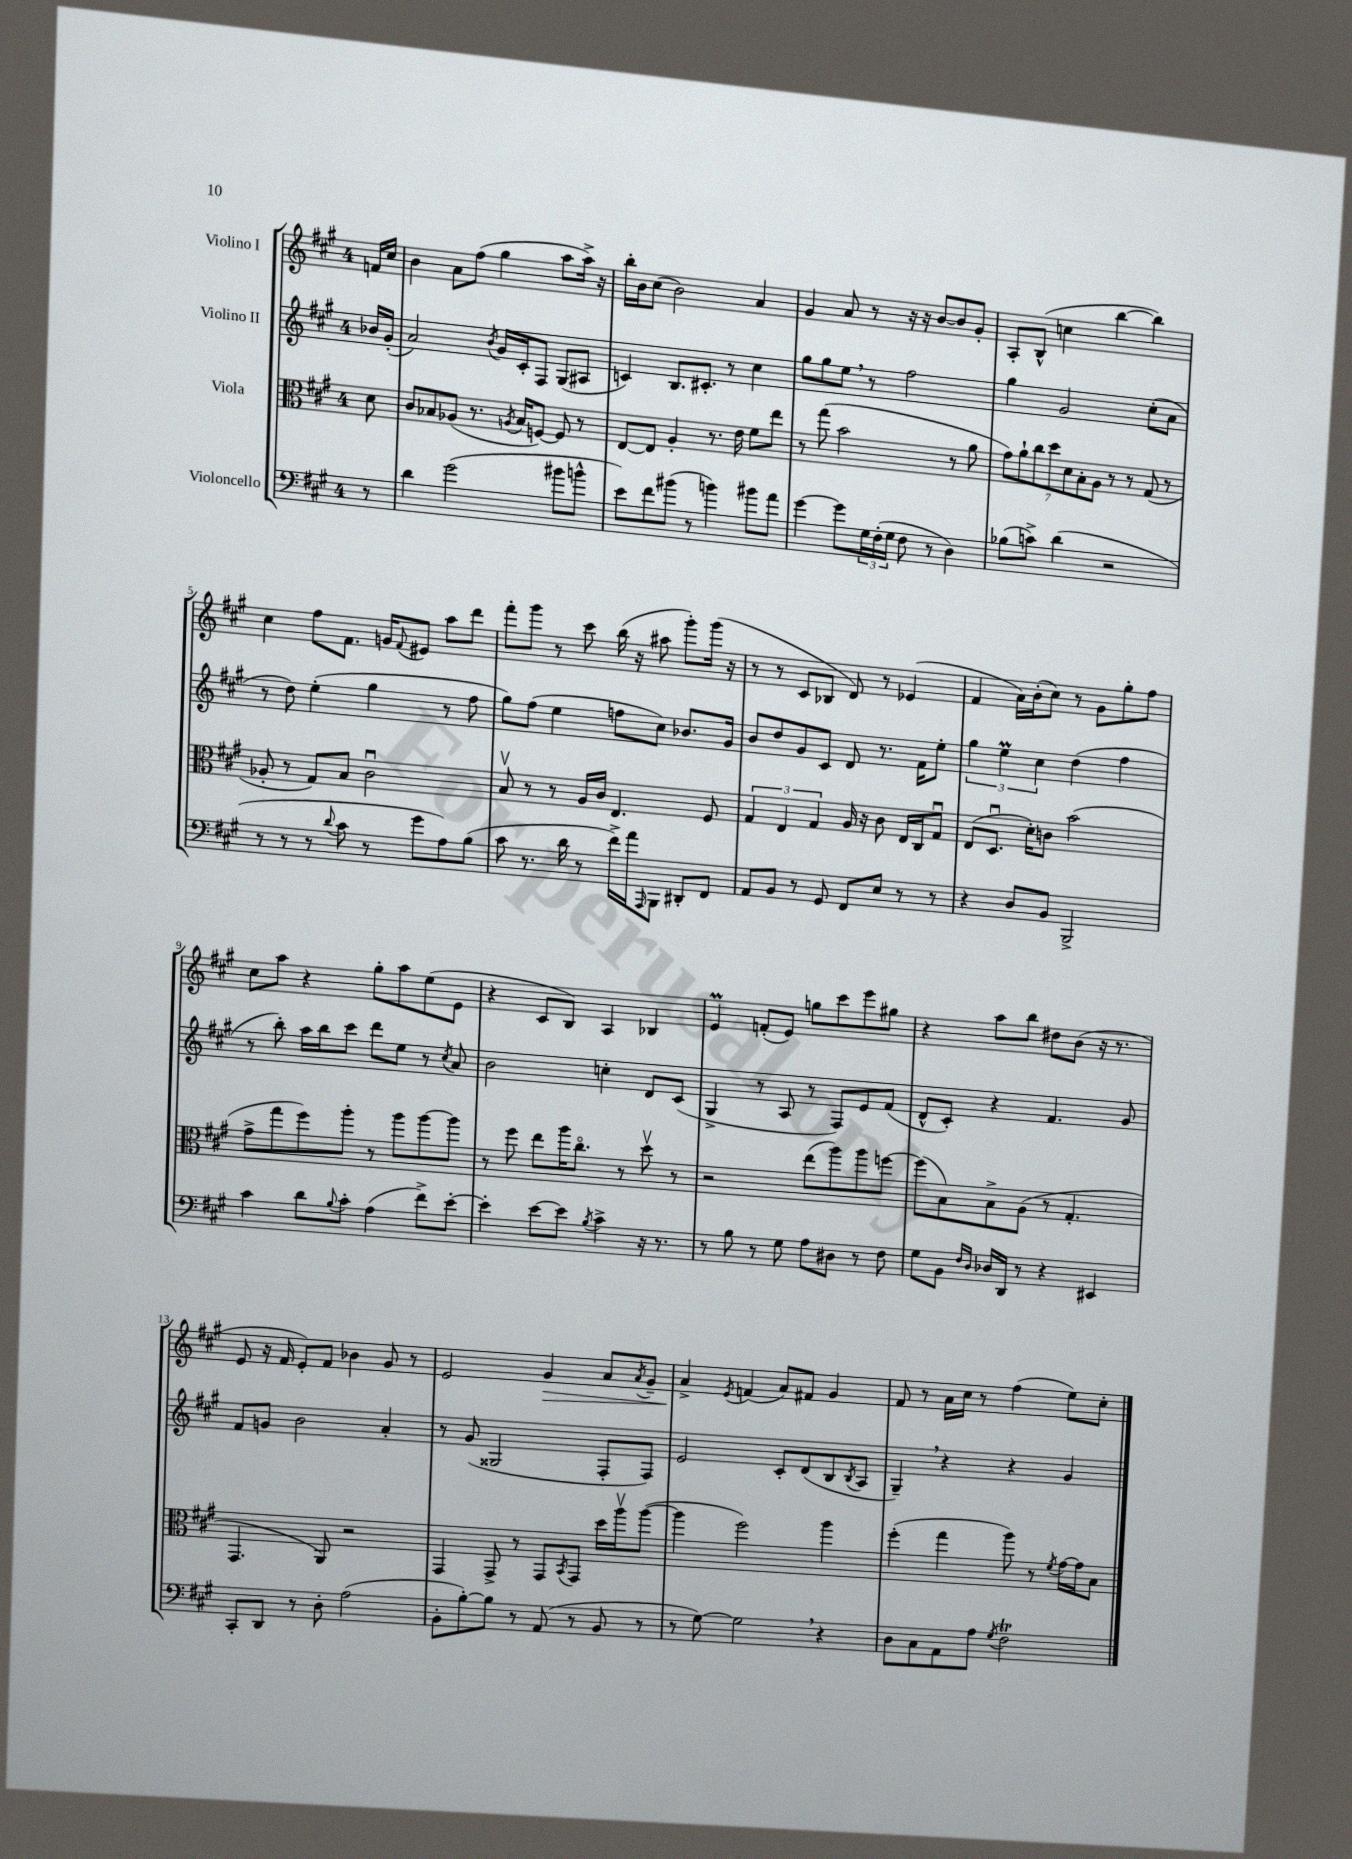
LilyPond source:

<<
\new StaffGroup <<
\new Staff = "s0" \with { instrumentName = "Violino I" } {
    \clef treble \key a \major \once \override Staff.TimeSignature.style = #'single-digit \time 4/4 \partial 8
    f'16 cis''16 |
    b'4 a'8 fis''8( gis''4 a''8 a''16->) r16 |
    b''16-. b'16 cis''8( b'2) a'4 |
    gis'4 a'8 r8 r16 r16 b'8~ b'8 gis'8-. |
    a8-. b8-^( c''4 b''4~ b''4) |
    cis''4 fis''8 fis'8. g'16 \appoggiatura { fis'8 } eis'8 a''8 d'''8 |
    fis'''8-. gis'''8 r8 cis'''8 b''16( r16 ais''8 gis'''8-.) gis'''16( r16 |
    r8 r8 cis'8 bes8 d'8) r8 ees'4( |
    fis'4 a'16) b'16-.( cis''8) r8 gis'8 gis''8-. fis''8 |
    cis''8 a''8 r4 gis''8-. a''8 e''8( e'8 |
    r4 cis'8 b8) a4 bes4 |
    e'4\prall f'8-.( e'8) g''8 cis'''8 e'''8 gis''8 |
    r4 a''8 b''8 dis''8 b'8( r16 r8. |
    e'8 r16 fis'16 e'8-.) fis'8 bes'4 gis'8 r8 |
    e'2 gis'4\> a'8 \acciaccatura { a'8 } gis'8-- |
    a'4->\! \acciaccatura { e'8 } f'4( a'8) fis'8 gis'4 |
    fis'8 r8 a'16 cis''16 r8 fis''4( e''8) cis''8-. \bar "|." |
}
\new Staff = "s1" \with { instrumentName = "Violino II" } {
    \clef treble \key a \major \once \override Staff.TimeSignature.style = #'single-digit \time 4/4 \partial 8
    bes'16 gis'16-.( |
    a'2) \acciaccatura { b'8 } gis'16 cis'16-. fis8 gis8( ais8 |
    c'4) b8. cis'8.-. r8 cis''4 |
    gis''8 gis''8 e''8 \breathe r8 fis''2 |
    gis''4 gis'2 cis''8-.( a'8 |
    r8 d''8) e''4-.( gis''4 r8 fis''8 |
    gis''8) fis''8( e''4 f''8 cis''8) bes'8. gis'16 |
    b'8 d''8 gis'8 cis'8 d'8 r8. fis'16 e''8-. |
    \tuplet 3/2 { gis''4 e''4\prall cis''4 } d''4( fis''4 |
    r8 b''8-.) a''16 b''16 cis'''8 d'''8 e''8 r8 \acciaccatura { cis''8 } a'8 |
    b'2 c''4-. d'8 cis'8( |
    gis4-> r8 a8 r8 fis8) e'8 fis'8( |
    d'8-^ cis'8-.) r4 fis'4. gis'8 |
    fis'8 g'8 b'2 a'4-. |
    r8 gis'8( gisis2 fis8-. fis8) |
    e'2 cis'8-. d'8( b8 \acciaccatura { b8 } a8 |
    gis4--) \breathe r4 r4 gis'4 \bar "|." |
}
\new Staff = "s2" \with { instrumentName = "Viola" } {
    \clef alto \key a \major \once \override Staff.TimeSignature.style = #'single-digit \time 4/4 \partial 8
    d'8 |
    cis'8 bes8 aes8( r8. \acciaccatura { a8 } bes16 f8~) f8 r8 |
    e8~ e8 a4-. r8. e'16 fis'8 e''8 |
    r8 gis''8( b'2 r8 a'8 |
    \tuplet 7/4 { gis'8) a'8-! cis''8 d''8 d'8 b8-. a8 } r8 r8 gis8( r8 |
    aes8-. r8 gis8) b8 cis'2\downbow |
    b8\upbow r8 r8 a16 cis'16 e4. fis8 |
    \tuplet 3/2 { gis4 e4 gis4 } a16 r16 cis'8 e16 cis16 gis8\downbow |
    e8( d8.\downbow d'16-.) c'8 b'2( |
    gis'8-> gis''8 fis''8) a''8-. r8 a''8 a''8~ a''8 |
    r8 fis''8 e''8 a''16 cis''8.\flageolet r8 d''8\upbow r8 |
    r2 e''8( a''8) a''8 f''8~ |
    f''8( b8) b8-> a8( r8 gis4.-. |
    gis,4. a,8) r2 |
    gis,4 gis,8-> r8 gis,8 \acciaccatura { b,8 } gis,8 d''16 a''16\upbow a''8~( |
    a''4 fis''2) a''4 |
    fis''4-.( gis''4 a''8) r8 \acciaccatura { fis'8 } gis'16~ gis'16 b8 \bar "|." |
}
\new Staff = "s3" \with { instrumentName = "Violoncello" } {
    \clef bass \key a \major \once \override Staff.TimeSignature.style = #'single-digit \time 4/4 \partial 8
    r8 |
    d'4 gis'2( bis'8 b'8-^ |
    e'8) fis'8 bis'8( r8 b'4) bis'8 a'8 |
    gis'4~ gis'8 \tuplet 3/2 { gis16 fis16-.( gis16 } fis8 r8 d4) |
    bes8( c'8->) d'4( r2 |
    r8 r8 r8 \appoggiatura { d'8 } cis'8 r8 gis'8 a8) b8( |
    cis'8 r8. d'16 r8 fis'16->) a'16 \grace { a,,16 } b,,8 dis,8-. fis,8 |
    a,8 b,8 r8 gis,8 fis,8 e8 r8 r8 |
    r4 d8 b,8 b,,2-> |
    cis'4 d'8 \appoggiatura { b8 } cis'8-. a4( fis'8->) e'8~-. |
    e'4-. e'8~ e'8 \acciaccatura { b8 } cis'4-> r16 r8. |
    r8 b8 r8 gis8 a8 dis8 r8 fis8 |
    gis8 b,8 \grace { fis16 d16 } des16 d,16 r8 r4 eis,4 |
    cis,8-. d,8 r8 d8-. a2( |
    b,8-. b8~-.) b8 r8 a,8( r8 b,8 r8 |
    r8 gis8~) gis2 \breathe r4 |
    d8 cis8 a,8 a8 \acciaccatura { gis8 } fis2\trill \bar "|." |
}
>>
>>
